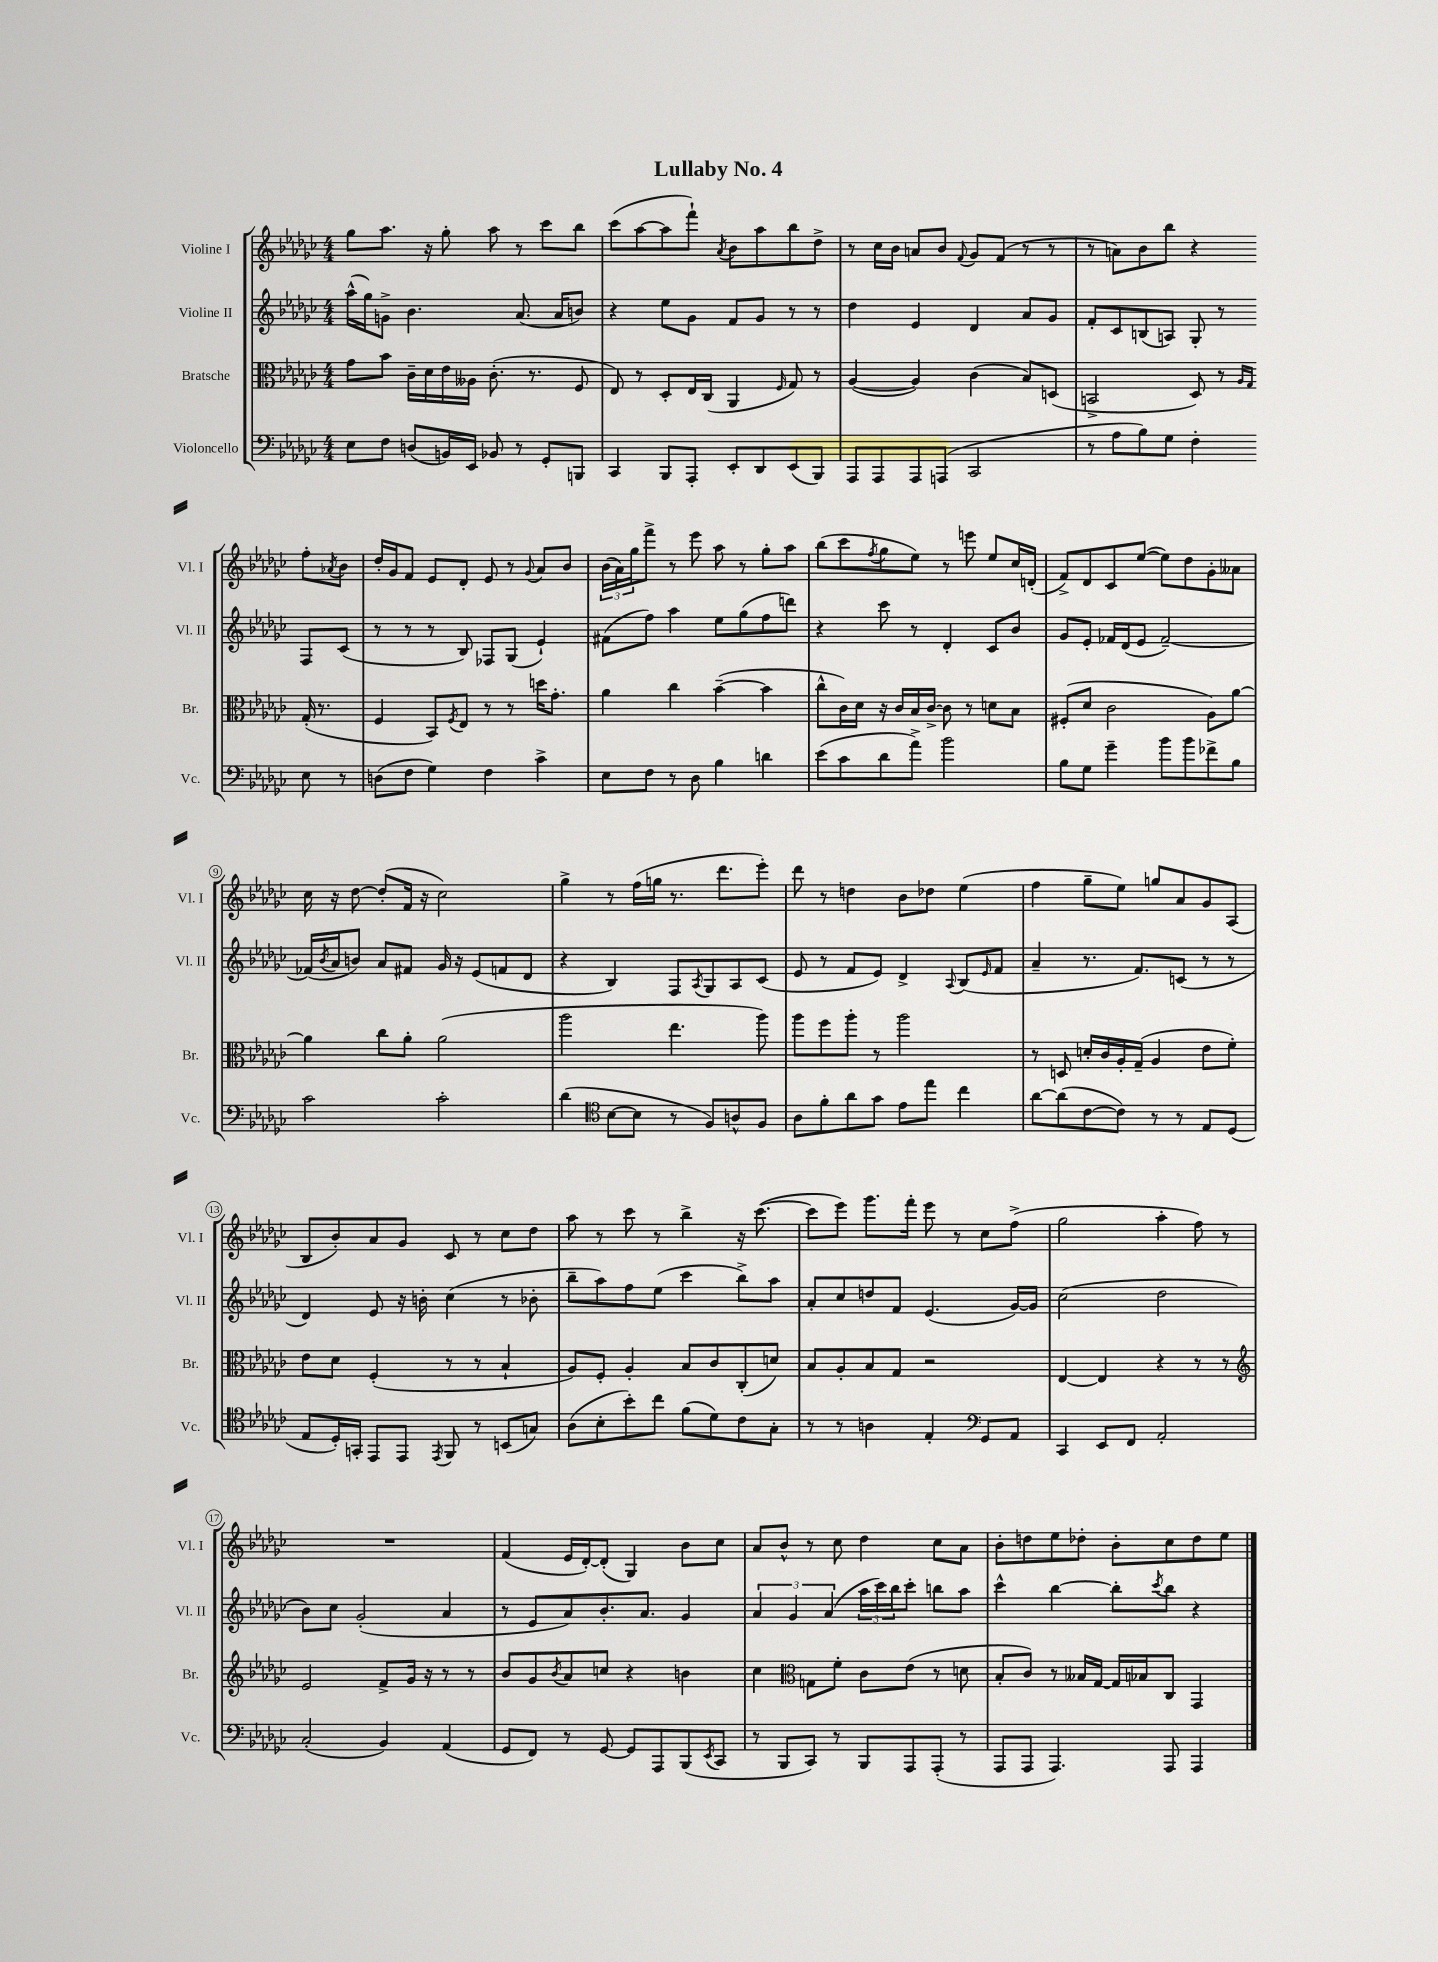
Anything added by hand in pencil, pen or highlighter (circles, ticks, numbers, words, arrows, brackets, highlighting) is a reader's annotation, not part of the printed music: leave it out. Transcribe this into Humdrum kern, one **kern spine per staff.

**kern	**kern	**kern	**kern
*part4	*part3	*part2	*part1
*staff4	*staff3	*staff2	*staff1
*I"Violoncello	*I"Bratsche	*I"Violine II	*I"Violine I
*I'Vc.	*I'Br.	*I'Vl. II	*I'Vl. I
*clefF4	*clefC3	*clefG2	*clefG2
*k[b-e-a-d-g-c-]	*k[b-e-a-d-g-c-]	*k[b-e-a-d-g-c-]	*k[b-e-a-d-g-c-]
*M4/4	*M4/4	*M4/4	*M4/4
=1	=1	=1	=1
8E-\L	8g-\L	(16aa-^^\LL	8gg-\L
.	.	16gg-\J)	.
8F\J	8b-\J	8gn^\J	8.aa-\J
(8Dn/L	16c-~\LL	4.b-\	.
.	16d-\	.	16r
16BBn/L)	16e-\	.	8gg-'\
16EE-/JJ	16A--X\JJ	.	.
8BB-X/	(8.c-'\	.	8aa-\
8r	.	(8.a-/	8r
.	8.r	.	.
8GG-'/L	.	.	8ccc-\L
.	.	16a-/KL	.
8BBBn/J	8F/	8bn/J)	8bb-\J
=2	=2	=2	=2
4CC-/	8E-/)	4r	(8ccc-\L
.	8r	.	[8aa-\
8BBB-/L	8D-'/L	8ee-\L	8aa-\]
8AAA-'/J	16E-/L	8g-\J	8fff`\J)
.	(16C-/JJ	.	.
.	.	.	8qa-/
8EE-'/L	4AA-/	8f/L	8b-\L
8DD-/	.	8g-/J	8aa-\
.	16qqF/	.	.
(8EE-/	8G-/)	8r	8bb-\
8BBB-/J)	8r	8r	8dd-^\J
=3	=3	=3	=3
8AAA-/L	([4A-/	4dd-\	8r
8AAA-/	.	.	16cc-\LL
.	.	.	16b-\JJ
8AAA-/	4A-/])	4e-/	8an/L
(8AAAn/J	.	.	8b-/J
.	.	.	8qqf/
2CC-/	(4c-\	4d-/	8g-/L
.	.	.	(8f/J
.	8B-/L)	8a-/L	8r
.	(8Dn/J	8g-/J	8r
=4	=4	=4	=4
8r	2BBn^/	8f'/L	8r
8A-\L	.	8c-/	8an\L)
8B-\)	.	(8Bn/	8b-\
8G-\J	.	8An/J)	8bb-\J
4F'\	8D-/)	8G-'/	4r
.	8r	8r	.
.	16qqA-/LL	.	.
.	16qqG-/JJ	.	.
8E-\	(16G-'/	8F/L	8ff'\L
.	8.r	.	.
.	.	.	8qa-X/
8r	.	(8c-/J	8b-\J
!!LO:LB:g=z
=5	=5	=5	=5
(8Dn\L	4F/	8r	16dd-'/LL
.	.	.	16g-/J
8F\J	.	8r	8f/J
4G-\)	8BB-/L)	8r	8e-/L
.	8qF/	.	.
.	8E-/J	8B-/)	8d-'/J
4F\	8r	8F-X/L	8e-/
.	8r	(8G-/J	8r
.	.	.	8qqg-/
4c-^\	16ddn\KL	4e-`/)	8a-/L
.	8.g-'\J	.	.
.	.	.	8b-/J
=6	=6	=6	=6
8E-\L	4a-\	(8f#X\L	(24b-\LL
.	.	.	24a-\)
.	.	.	24gg-\J
8F\J	.	8ff\J)	8fff^\J
8r	4cc-\	4aa-\	8r
8D-\	.	.	8eee-\
4B-\	([4b-~\	8ee-\L	8aa-\
.	.	(8gg-\	8r
4dn\	4b-\]	8ff\	8gg-'\L
.	.	8dddn\J)	8aa-\J
=7	=7	=7	=7
(8e-\L	8cc-^^\L	4r	(8bb-\L
8c-\	16c-\L)	.	8ccc-\
.	16d-\JJ	.	.
.	.	.	8qff/
8d-\	16r	8ccc-\	8gg-\
.	16c-/LL	.	.
8a-^\J)	16B-/	8r	8ee-\J)
.	[16c-^/JJ	.	.
2b-\	8c-\]	4d-'/	8r
.	8r	.	8eeen\
.	8dn\L	8c-/L	8ee-/L
.	8B-\J	8b-/J	16cc-/L
.	.	.	(16dn'/JJ
=8	=8	=8	=8
8B-\L	(8F#X'/L	8g-/L	8f^/L)
8G-\J	8d-/J	8e-'/J	8d-/
4g-~\	2c-\	16f-X/LL	8c-/
.	.	(16d-/J	.
.	.	8e-/J	([8ee-/J
8b-\L	.	[2f-~/)	8ee-\L])
8b-\	.	.	8dd-\
8f-X^\	8A-\L)	.	8g-'\
8B-\J	[8a-\J	.	8a--X\J
!!LO:LB:g=z
=9	=9	=9	=9
2c-\	4a-\]	(16f-X/LL]	16cc-\
.	.	8qb-/	.
.	.	16a-/J	16r
.	.	8bn/J)	[8dd-\
.	8cc-\L	8a-/L	(8dd-'/L]
.	8a-'\J	8f#X/J	16f/Jk
.	.	.	16r
2c-'\	(2a-\	16g-/	2cc-\)
.	.	16r	.
.	.	(8e-/L	.
.	.	8fn/	.
.	.	8d-/J	.
=10	=10	=10	=10
(4d-\	2aa-\	4r	4gg-^\
*clefC4	*	*	*
[8B-\L	.	4B-/)	8r
8B-\J]	.	.	(16ff\LL
.	.	.	16ggn\JJ
8r	4.ee-\	8F/L	8.r
.	.	8qA-/	.
8F/L)	.	8G-/	.
.	.	.	8.ddd-\L
8An^^/	.	8A-/	.
8F/J	8aa-\)	(8c-/J	8eee-'\J)
=11	=11	=11	=11
8A-\L	8aa-\L	8e-/	8ddd-\
8f'\	8ff\	8r	8r
8a-\	8aa-'\J	8f/L	4ddn\
8g-\J	8r	8e-/J)	.
8e-\L	2aa-\	4d-^/	8b-\L
8ee-\J	.	.	8dd-X\J
.	.	8qqA-/	.
4cc-\	.	(8B-/L	(4ee-\
.	.	16qqe-/	.
.	.	8f/J	.
=12	=12	=12	=12
[8a-\L	8r	4a-~/	4ff\
(8a-\]	8Dn/	.	.
[8c-\	16dn'/LL	8.r	8gg-~\L
.	16c-/	.	.
8c-\J])	16A-'/	.	8ee-\J)
.	(16G-~/JJ	8.f/L)	.
8r	4A-/	.	8ggn/L
8r	.	(8cn/J	8a-/
8E-/L	8e-\L	8r	8g-/
(8D-/J	8f'\J)	8r	(8A-/J
!!LO:LB:g=z
=13	=13	=13	=13
8E-/L	8e-\L	4d-/)	8B-/L
16D-'/L)	8d-\J	.	8b-'/)
16GGn'/JJ	.	.	.
8EE-/L	(4F'/	8e-/	8a-/
8EE-/J	.	16r	8g-/J
.	.	16bn'\	.
8qEE-/	.	.	.
8FF/	8r	(4cc-\	8c-/
8r	8r	.	8r
(8BBn/L	4B-`/	8r	8cc-\L
8Gn/J)	.	8b-X'\	8dd-\J
=14	=14	=14	=14
(8A-\L	8A-/L)	8bb-~\L	8aa-\
8B-'\	8F'/J	8aa-\)	8r
8b-'\)	4A-'/	8ff\	8ccc-\
8cc-\J	.	(8ee-\J	8r
(8f\L	8B-/L	4ccc-\	4bb-^\
8d-\)	8c-/	.	.
8c-\	(8C-'/	8bb-^\L)	16r
.	.	.	([8.ccc-\
8G-'\J	8dn/J)	8aa-\J	.
=15	=15	=15	=15
8r	8B-/L	8a-'/L	8ccc-\L]
8r	8A-'/	8cc-/	8eee-\J)
4An\	8B-/	8ddn/	8.ggg-\L
.	8G-/J	8f/J	.
.	.	.	16fff'\Jk
4E-'/	2r	(4.e-/	8eee-\
.	.	.	8r
*clefF4	*	*	*
8GG-/L	.	.	8cc-\L
8AA-/J	.	[16g-/LL)	(8ff^\J
.	.	16g-/JJ]	.
=16	=16	=16	=16
4CC-/	[4E-/	(2cc-\	2gg-\
8EE-/L	4E-/]	.	.
8FF/J	.	.	.
2AA-'/	4r	2dd-\	4aa-'\
.	8r	.	8ff\)
.	8r	.	8r
!!LO:LB:g=z
=17	=17	=17	=17
*	*clefG2	*	*
(2C-'/	2e-/	8b-\L)	1r
.	.	8cc-\J	.
.	.	(2g-'/	.
4BB-/)	8f^/L	.	.
.	16g-/Jk	.	.
.	16r	.	.
(4AA-/	8r	4a-/	.
.	8r	.	.
=18	=18	=18	=18
8GG-/L	8b-/L	8r	(4f/
8FF/J)	8g-/	8e-/L	.
.	8qb-/	.	.
8r	8a-/	8a-/)	16e-/LL
.	.	.	[16d-'/J)
[8GG-/	8ccn/J	8.b-'/	(8d-'/J]
8GG-/L]	4r	.	4G-/)
.	.	8.a-/J	.
8AAA-/	.	.	.
(8BBB-/	4bn\	4g-/	8b-\L
8qEE-/	.	.	.
8CC-/J	.	.	8cc-\J
=19	=19	=19	=19
8r	4cc-\	6a-/	8a-/L
8BBB-/L	.	.	8b-^^/J
.	.	6g-/	.
*	*clefC3	*	*
8CC-/J)	8Gn\L	.	8r
.	.	(6a-/	.
8r	8f'\J	.	8cc-\
8BBB-/L	8c-\L	24aa-\LL	4dd-\
.	.	24ccc-\)	.
.	.	24bb-\J	.
8AAA-/	(8e-\J	8ccc-'\J	.
(8AAA-'/J	8r	8bbn\L	8cc-\L
8r	8dn\	8aa-\J	8a-\J
=20	=20	=20	=20
8AAA-/L	8B-'/L	4ccc-^^\	8b-'\L
8AAA-/J	8c-/J)	.	8ddn\
4.AAA-/)	8r	[4bb-\	8ee-\
.	16B--X/LL	.	8dd-X'\J
.	[16G-/JJ	.	.
.	16G-/LL]	8bb-'\L]	8b-'\L
.	16B-X/J	.	.
.	.	8qccc-/	.
8AAA-/	8C-/J	8bb-\J	8cc-\
4AAA-/	4GG-/	4r	8dd-\
.	.	.	8ee-\J
==	==	==	==
*-	*-	*-	*-
